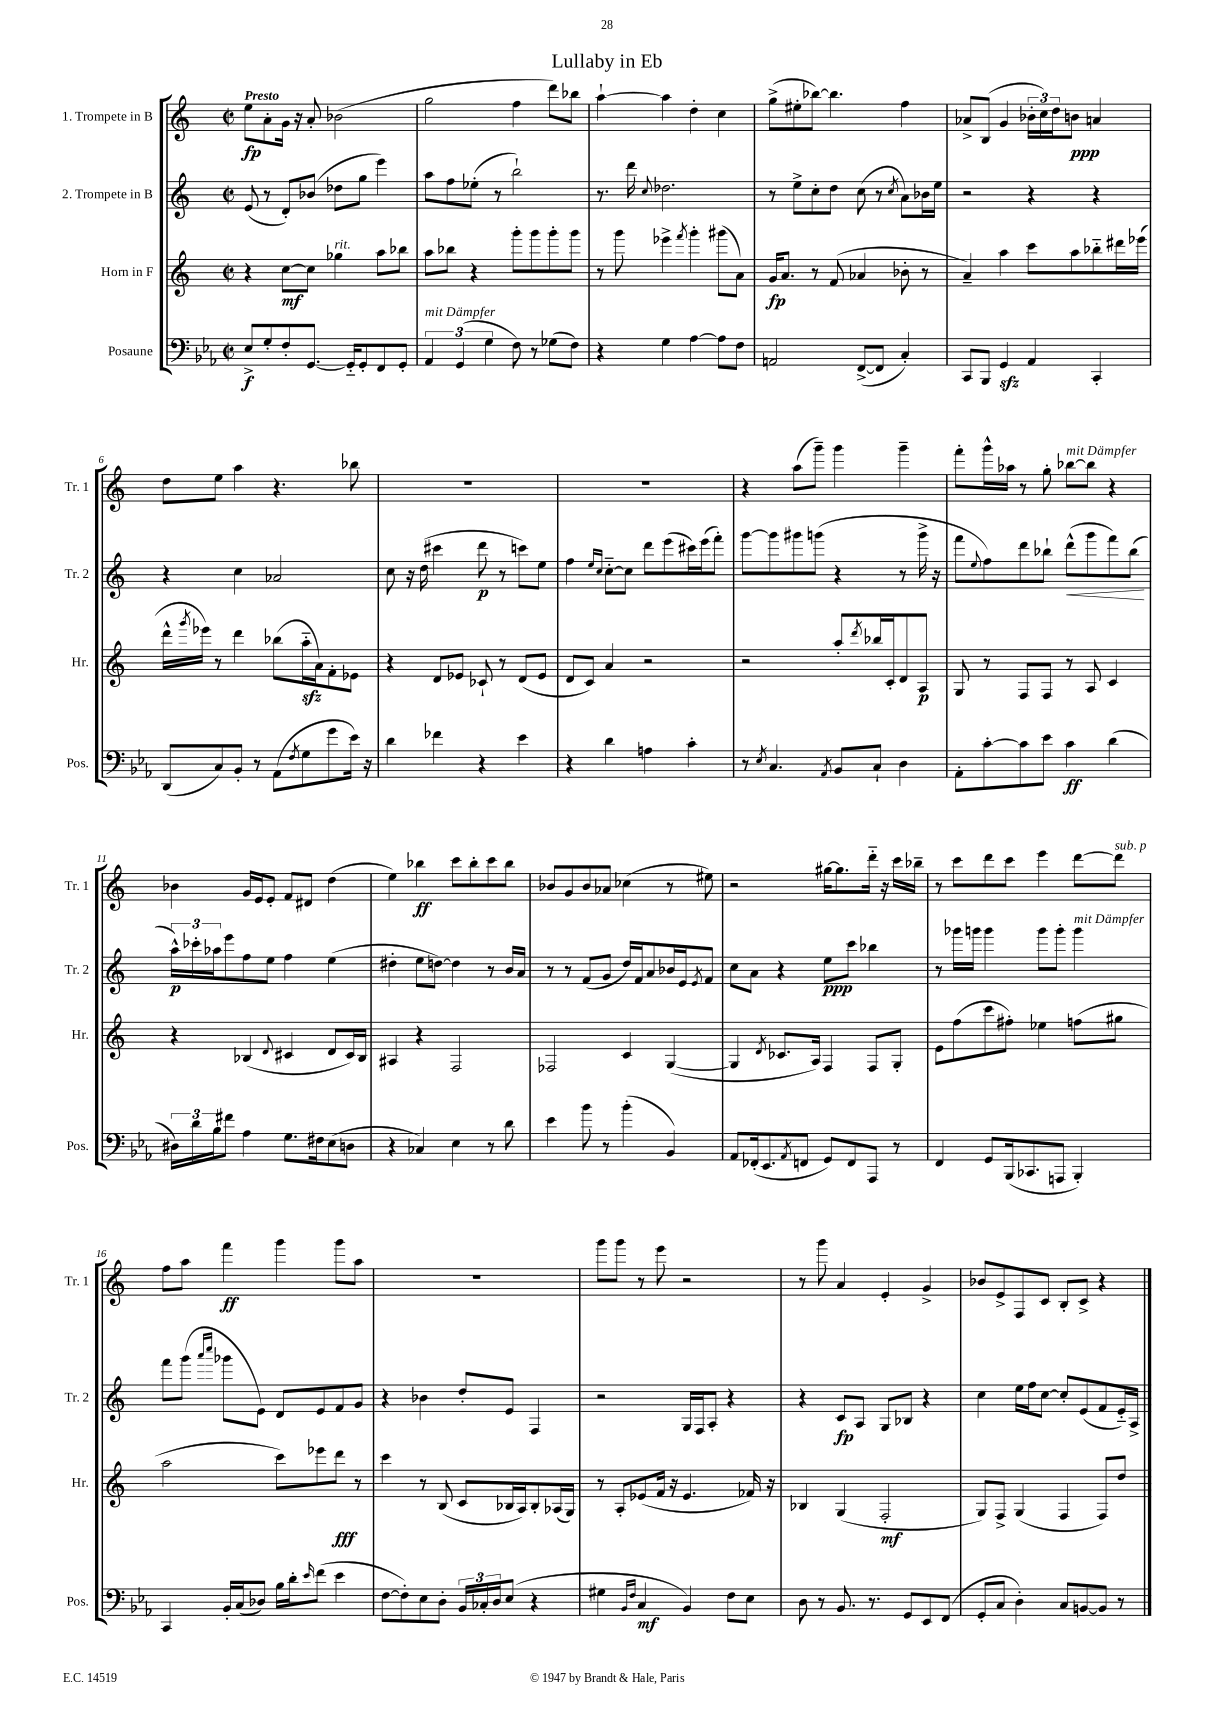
\header { title = "Lullaby in Eb" }
<<
\new StaffGroup <<
\new Staff = "s0" \with { instrumentName = "1. Trompete in B" shortInstrumentName = "Tr. 1" } {
    \clef treble \key c \major \defaultTimeSignature \time 2/2 \tempo "Presto"
    e''8\fp a'8-. g'16 r16 a'8-. bes'2( |
    g''2 f''4 d'''8) bes''8 |
    a''4~-! a''4 d''4-. c''4 |
    g''8->( eis''8-. bes''8~) bes''4. f''4 |
    aes'8-> b8( g'4 \tuplet 3/2 { bes'16-. c''16) d''16 } b'8\ppp a'4 |
    d''8 e''8 a''4 r4. bes''8 |
    R1 |
    R1 |
    r4 a''8( g'''8--) g'''4 g'''4-- |
    f'''8-. g'''16-^ aes''16 r8 g''8-. bes''8~^\markup { \italic "mit Dämpfer" } bes''8 r4 |
    bes'4 g'16 e'16 e'8-. f'8 dis'8 d''4( |
    e''4) bes''4\ff c'''8 bes''8-. c'''8 bes''8 |
    bes'8 g'8 bes'8 aes'8 ces''4( r8 eis''8) |
    r2 gis''16~ gis''8. d'''16-_ r16 c'''16 bes''16-- |
    r8 c'''8 d'''8 c'''8 e'''4 d'''8~ d'''8^\markup { \italic "sub. p" } |
    f''8 a''8 f'''4\ff g'''4 g'''8 a''8 |
    R1 |
    g'''8 g'''8 r8 e'''8 r2 |
    r8 g'''8 a'4 e'4-. g'4-> |
    bes'8 e'8-> f8 c'8 b8-. c'8-> r4 \bar "|." |
}
\new Staff = "s1" \with { instrumentName = "2. Trompete in B" shortInstrumentName = "Tr. 2" } {
    \clef treble \key c \major \defaultTimeSignature \time 2/2
    e'8( r8 d'8-.) bes'8( des''8 g''8 e'''4) |
    a''8 f''8 ees''8-.( r8 b''2-!) |
    r8. d'''16 \appoggiatura { c''8 } des''2. |
    r8 e''8-> c''8-. d''8 c''8( r8 \acciaccatura { c''8 } a'8) bes'16 e''16 |
    r2 r4 r4 |
    r4 c''4 aes'2 |
    c''8 r16 d''16( cis'''4 d'''8\p r8 c'''8) e''8 |
    f''4 \grace { e''16 c''16 } c''8~-_ c''8 d'''8 e'''8( cis'''16) e'''16( f'''8-.) |
    g'''8~ g'''8 gis'''8 g'''8( r4 r8 g'''16-> r16 |
    f'''8 \appoggiatura { e''8 } f''8) d'''8 bes''8-! d'''8-^\<( g'''8 f'''8) bes''8\!( |
    \tuplet 3/2 { a''16-^\p) ces'''16-. aes''16 } e'''8 f''8 e''8 f''4 e''4( |
    dis''4-. e''8 d''8~) d''4 r8 b'16 a'16 |
    r8 r8 f'8( g'8 d''16) f'16 a'8 bes'16 e'16 \acciaccatura { e'8 } f'8 |
    c''8 a'8 r4 e''8\ppp c'''8 bes''4 |
    r8 ges'''16 g'''16 g'''4 g'''8 g'''8-. g'''4^\markup { \italic "mit Dämpfer" } |
    f'''8 g'''8( \grace { a'''16 c''''16 } ges'''8 e'8) d'8 e'8 f'8 g'8 |
    r4 bes'4 d''8-. e'8 f4 |
    r2 g16 f16 a8-. r4 |
    r4 c'8\fp a8 g8 bes8 r4 |
    c''4 e''16 f''16 c''8~ c''8-. e'8( f'8 e'16-_) a16-> \bar "|." |
}
\new Staff = "s2" \with { instrumentName = "Horn in F" shortInstrumentName = "Hr." } {
    \clef treble \key c \major \defaultTimeSignature \time 2/2
    r4 c''8~\mf c''8 ges''4^\markup { \italic "rit." } a''8 bes''8 |
    a''8 bes''8 r4 g'''8-. g'''8 g'''8-. g'''8 |
    r8 g'''8 ees'''4-> \acciaccatura { f'''8 } g'''4-. gis'''8( a'8) |
    g'16\fp a'8. r8 f'8( aes'4 bes'8-. r8 |
    a'4--) a''4 c'''8 a''8 bes''8-_ dis'''16 ees'''16( |
    d'''16-^ \acciaccatura { g'''8 } ees'''16) r8 d'''4 bes''8( a''16-_\sfz a'16) f'8-. ees'8 |
    r4 d'8 ees'8 ces'8-! r8 d'8( ees'8 |
    d'8 c'8) a'4 r2 |
    r2 a''8-. \acciaccatura { d'''8 } bes''16 c'16-. d'8 a8\p |
    g8 r8 f8 f8 r8 a8 c'4 |
    r4 bes4( \appoggiatura { d'8 } cis'4 d'8 cis'16) bes16 |
    ais4 r4 f2 |
    fes2 c'4 g4~( |
    g4 \acciaccatura { d'8 } ces'8. a16) f4 f8 g8-. |
    e'8 f''8( c'''8 fis''8-.) ees''4 f''8( gis''8 |
    a''2 c'''8) ees'''8 d'''8\fff r8 |
    c'''4 r8 b8( c'8 bes16 a16) bes8-. aes16( g16) |
    r8 a8-. ees'8( f'16 r16 ees'4. fes'16) r16 |
    bes4 g4( f2-.\mf |
    g8) f8-> g4( f4 f8) d''8 \bar "|." |
}
\new Staff = "s3" \with { instrumentName = "Posaune" shortInstrumentName = "Pos." } {
    \clef bass \key ees \major \defaultTimeSignature \time 2/2
    ees8->\f g8-. f8-. g,8.~ g,16-_ g,8-. f,8 g,8-. |
    \tuplet 3/2 { aes,4^\markup { \italic "mit Dämpfer" } g,4( g4 } f8) r8 ges8( f8) |
    r4 g4 aes4~ aes8 f8 |
    a,2 f,8~->( f,8 c4-.) |
    c,8 bes,,8 g,4\sfz aes,4 c,4-. |
    d,8( c8) bes,8-. r8 aes,8( \acciaccatura { f8 } g8 g'8 ees'16) r16 |
    d'4 fes'4 r4 ees'4 |
    r4 d'4 a4 c'4-. |
    r8 \acciaccatura { ees8 } c4. \acciaccatura { aes,8 } bes,8 c8-! d4 |
    aes,8-. c'8~-. c'8 ees'8 c'4\ff d'4( |
    \tuplet 3/2 { dis16) d'16 bes16 } fis'8 aes4 g8. fis16 ees8( d8 |
    r4 ces4) ees4 r8 d'8 |
    ees'4 bes'8 r8 bes'4-.( bes,4) |
    aes,8 fes,16-.( ees,8. \acciaccatura { aes,8 } f,8 g,8) f,8 aes,,8 r8 |
    f,4 g,8 bes,,16( ces,8. a,,8 bes,,4-.) |
    c,4 bes,16-. c16( des8) bes16 d'16-. \grace { ees'16 } f'8( ees'4 |
    f8~ f8-.) ees8 d8-. \tuplet 3/2 { bes,16 ces16-. d16 } ees8( r4 |
    gis4 \grace { bes,16 f16 } c4\mf bes,4) f8 ees8 |
    d8 r8 bes,8. r8. g,8 ees,8 f,8( |
    g,8-. c8 d4-.) c8 b,8~ b,8 r8 \bar "|." |
}
>>
>>
